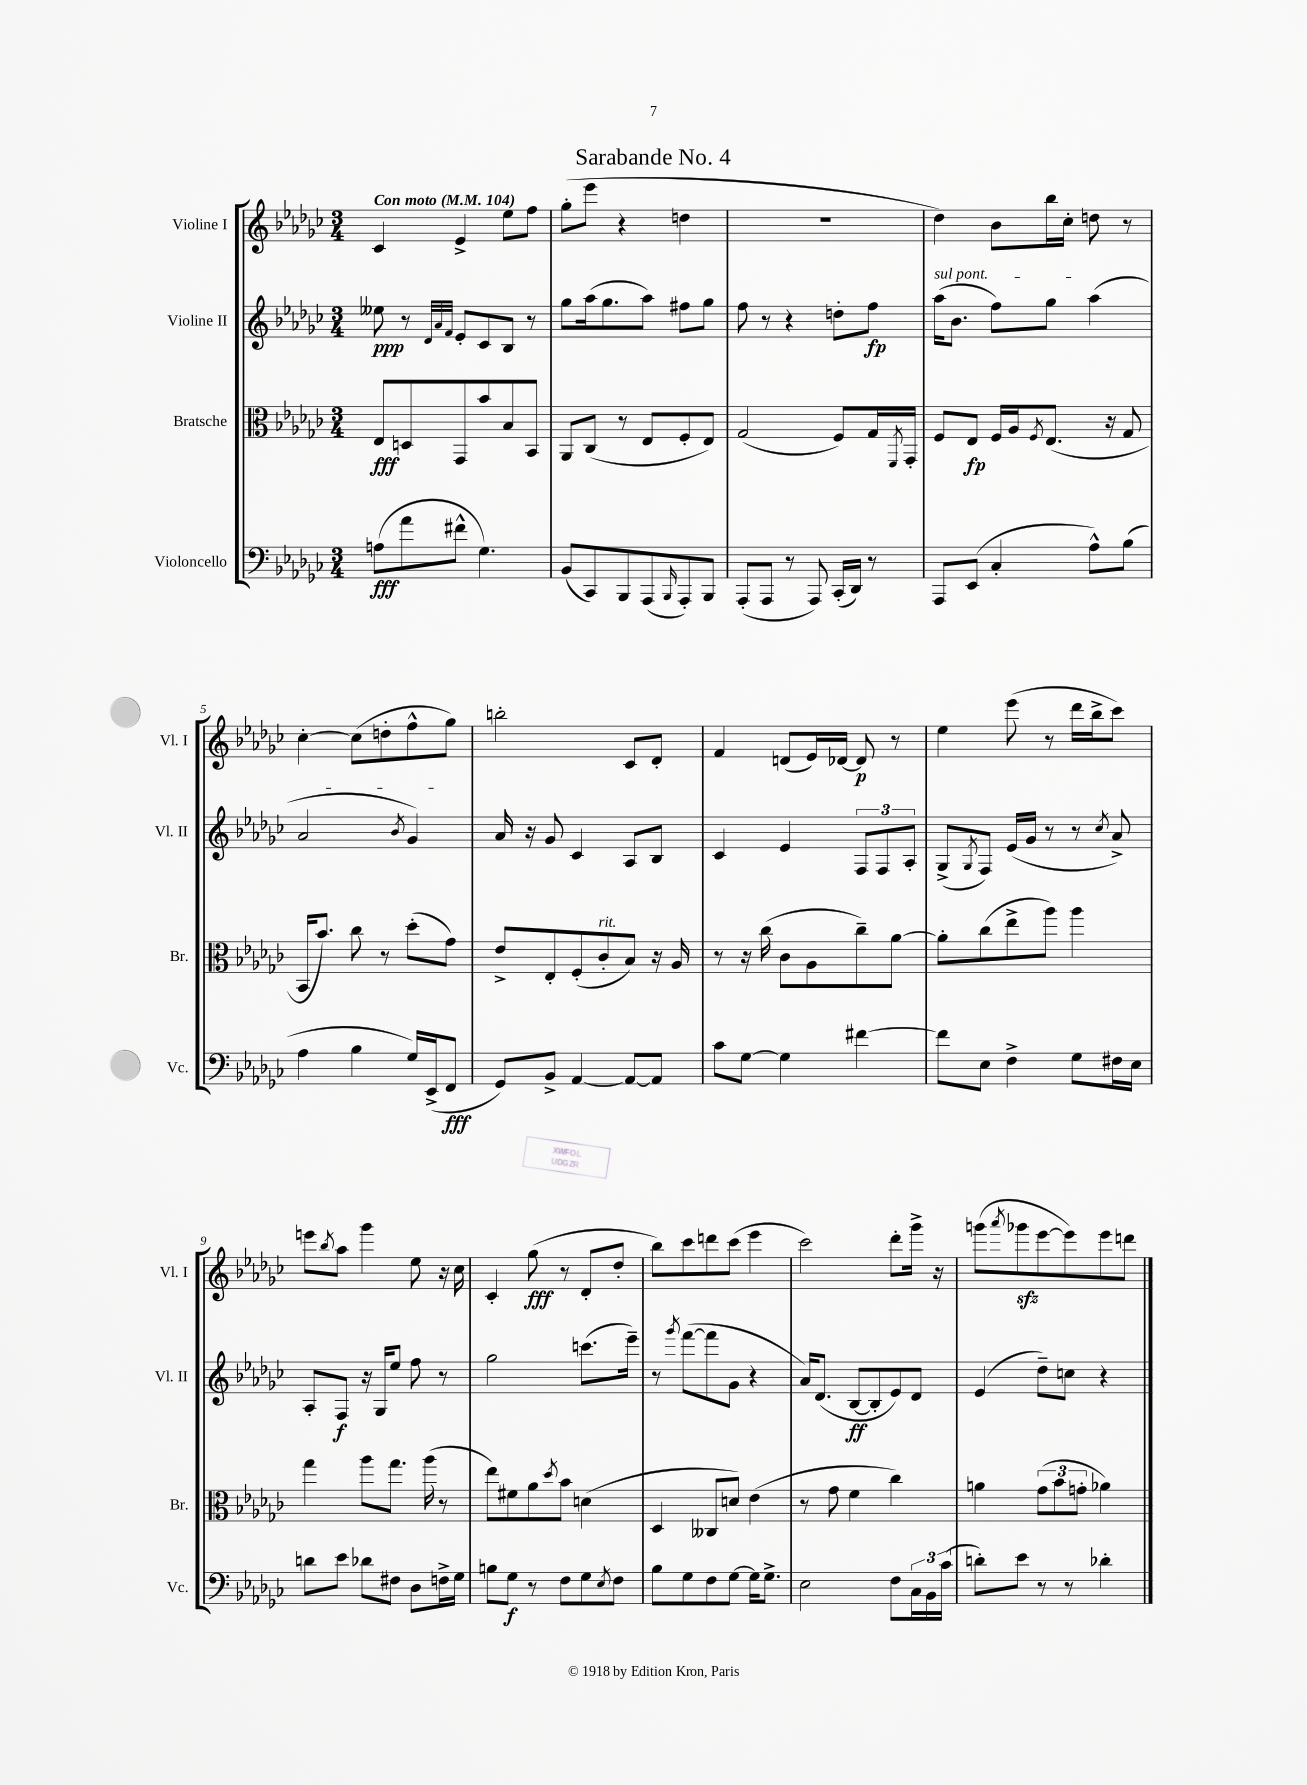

**kern	**dynam	**kern	**dynam	**kern	**dynam	**kern	**dynam
*part4	*part4	*part3	*part3	*part2	*part2	*part1	*part1
*staff4	*staff4	*staff3	*staff3	*staff2	*staff2	*staff1	*staff1
*I"Violoncello	*	*I"Bratsche	*	*I"Violine II	*	*I"Violine I	*
*I'Vc.	*	*I'Br.	*	*I'Vl. II	*	*I'Vl. I	*
*clefF4	*	*clefC3	*	*clefG2	*	*clefG2	*
*k[b-e-a-d-g-c-]	*	*k[b-e-a-d-g-c-]	*	*k[b-e-a-d-g-c-]	*	*k[b-e-a-d-g-c-]	*
*M3/4	*	*M3/4	*	*M3/4	*	*M3/4	*
*MM104	*	*MM104	*	*MM104	*	*MM104	*
=1	=1	=1	=1	=1	=1	=1	=1
!	!	!	!	!	!	!LO:TX:a:B:t=Con moto	!
(8An\L	fff	8E-/L	fff	8ee--X\	ppp	4c-/	.
8a-\	.	8Dn/	.	8r	.	.	.
.	.	.	.	32qqd-/LLL	.	.	.
.	.	.	.	32qqa-/	.	.	.
.	.	.	.	32qqf/JJJ	.	.	.
8f#X^^\J	.	8GG-/	.	8e-'/L	.	4e-^/	.
4.G-\)	.	8b-/	.	8c-/	.	.	.
.	.	8B-/	.	8B-/J	.	8ee-\L	.
.	.	8BB-/J	.	8r	.	8ff\J	.
=2	=2	=2	=2	=2	=2	=2	=2
(8BB-/L	.	8AA-/L	.	8gg-\L	.	(8gg-'\L	.
8CC-/)	.	(8C-/J	.	(16aa-\k	.	8eee-\J	.
.	.	.	.	8.gg-\	.	.	.
8BBB-/	.	8r	.	.	.	4r	.
(8AAA-/	.	8E-/L	.	8aa-\J)	.	.	.
16qqBBB-/	.	.	.	.	.	.	.
8AAA-'/)	.	8F'/	.	8ff#X\L	.	4ddn\	.
8BBB-/J	.	8E-/J)	.	8gg-\J	.	.	.
=3	=3	=3	=3	=3	=3	=3	=3
(8AAA-'/L	.	(2G-/	.	8ff\	.	2.r	.
8AAA-/J	.	.	.	8r	.	.	.
8r	.	.	.	4r	.	.	.
8AAA-/)	.	.	.	.	.	.	.
(16CC-'/LL	.	8F/L)	.	8ddn'\L	.	.	.
16DD-/JJ)	.	.	.	.	.	.	.
8r	.	16G-/L	.	8ff\J	fp	.	.
.	.	8qFF/	.	.	.	.	.
.	.	16GG-'/JJ	.	.	.	.	.
=4	=4	=4	=4	=4	=4	=4	=4
!	!	!	!	!LO:TX:a:i:t=sul pont.	!	!	!
8AAA-/L	.	8F/L	.	(16aa-\KL	.	4dd-\)	.
.	.	.	.	8.b-\J	.	.	.
(8EE-/J	.	8E-/J	fp	.	.	.	.
4C-'/	.	16F/LL	.	8ff\L)	.	8b-\L	.
.	.	16A-/J	.	.	.	.	.
.	.	8qF/	.	.	.	.	.
.	.	(8.E-/J	.	8gg-\J	.	16bb-\L	.
.	.	.	.	.	.	16cc-'\JJ	.
8A-^^\L)	.	.	.	(4aa-\	.	8ddn\	.
.	.	16r	.	.	.	.	.
(8B-\J	.	8G-/	.	.	.	8r	.
!!LO:LB:g=z
=5	=5	=5	=5	=5	=5	=5	=5
4A-\	.	16BB-/KL	.	2a-/	.	[4cc-'\	.
.	.	8.b-/J)	.	.	.	.	.
4B-\	.	8cc-\	.	.	.	(8cc-\L]	.
.	.	8r	.	.	.	8ddn'\	.
.	.	.	.	8qb-/	.	.	.
16G-/LL)	.	(8dd-'\L	.	4g-/)	.	8ff^^\	.
(16EE-^/J	.	.	.	.	.	.	.
8FF/J	fff	8g-\J)	.	.	.	8gg-\J)	.
=6	=6	=6	=6	=6	=6	=6	=6
8GG-/L)	.	8e-^/L	.	16a-/	.	2bbn'\	.
.	.	.	.	16r	.	.	.
8BB-^/J	.	8E-'/	.	8g-/	.	.	.
[4AA-/	.	(8F'/	.	4c-/	.	.	.
!	!	!LO:TX:a:i:t=rit.	!	!	!	!	!
.	.	8c-'/	.	.	.	.	.
8AA-/L_	.	8B-/J)	.	8A-/L	.	8c-/L	.
8AA-/J]	.	16r	.	8B-/J	.	8d-'/J	.
.	.	16A-/	.	.	.	.	.
=7	=7	=7	=7	=7	=7	=7	=7
8c-\L	.	8r	.	4c-/	.	4f/	.
[8G-\J	.	16r	.	.	.	.	.
.	.	(16cc-\	.	.	.	.	.
4G-\]	.	8c-\L	.	4e-/	.	(8dn/L	.
.	.	8A-\	.	.	.	16e-/L)	.
.	.	.	.	.	.	[16d-X/JJ	.
[4f#X\	.	8cc-~\)	.	12F/L	.	8d-/]	p
.	.	.	.	12F/	.	.	.
.	.	[8a-\J	.	.	.	8r	.
.	.	.	.	12A-'/J	.	.	.
=8	=8	=8	=8	=8	=8	=8	=8
8f#\L]	.	8a-'\L]	.	(8G-^/L	.	4ee-\	.
.	.	.	.	8qG-/	.	.	.
8E-\J	.	(8cc-\	.	8F/J)	.	.	.
4F^\	.	8ee-^\	.	(16e-/LL	.	(8eee-\	.
.	.	.	.	16g-/JJ	.	.	.
.	.	8aa-\J)	.	8r	.	8r	.
8G-\L	.	4aa-\	.	8r	.	16ddd-\LL	.
.	.	.	.	.	.	16bb-^\J	.
.	.	.	.	8qcc-/	.	.	.
16F#X\L	.	.	.	8a-^/)	.	8ccc-\J)	.
16E-\JJ	.	.	.	.	.	.	.
!!LO:LB:g=z
=9	=9	=9	=9	=9	=9	=9	=9
8dn\L	.	4gg-\	.	8A-'/L	.	8eeen\L	.
.	.	.	.	.	.	8qbb-/	.
8e-\J	.	.	.	8F/J	f	8aa-\J	.
8d-X\L	.	8aa-\L	.	16r	.	4ggg-\	.
.	.	.	.	16G-/KL	.	.	.
8F#X\J	.	8.gg-\J	.	8ee-/J	.	.	.
8D-\L	.	.	.	8ff\	.	8ee-\	.
.	.	(16aa-\	.	.	.	.	.
16Fn^\L	.	8r	.	8r	.	16r	.
16G-\JJ	.	.	.	.	.	16cc-\	.
=10	=10	=10	=10	=10	=10	=10	=10
8Bn\L	.	8ee-\L)	.	2gg-\	.	4c-'/	.
8G-\J	f	8f#X\	.	.	.	.	.
8r	.	8a-\	.	.	.	(8gg-\	fff
.	.	8qdd-/	.	.	.	.	.
8F\L	.	8b-\J	.	.	.	8r	.
8G-\	.	(4dn\	.	(8.cccn\L	.	8d-'/L	.
8qE-/	.	.	.	.	.	.	.
8F\J	.	.	.	.	.	8dd-'/J	.
.	.	.	.	16eee-~\Jk)	.	.	.
=11	=11	=11	=11	=11	=11	=11	=11
8B-\L	.	4D-/	.	8r	.	8bb-\L)	.
.	.	.	.	8qggg-/	.	.	.
8G-\	.	.	.	([8fff\L	.	8ccc-\	.
8F\	.	8C--X/L	.	8fff\]	.	8dddn\	.
[8G-\J	.	8dn/J)	.	8g-\J	.	(8ccc-\J	.
16G-\KL]	.	(4e-\	.	4r	.	4eee-\	.
8.G-^\J	.	.	.	.	.	.	.
=12	=12	=12	=12	=12	=12	=12	=12
2E-\	.	8r	.	16a-/KL)	.	2ccc-\)	.
.	.	.	.	(8.d-/J	.	.	.
.	.	8g-\	.	.	.	.	.
.	.	4f\	.	[8B-/L	ff	.	.
.	.	.	.	8B-'/]	.	.	.
8F\L	.	4cc-\)	.	8e-/)	.	8ddd-'\L	.
24C-\L	.	.	.	8d-/J	.	16ggg-^\Jk	.
24BB-\	.	.	.	.	.	.	.
.	.	.	.	.	.	16r	.
(24c-\JJ	.	.	.	.	.	.	.
=13	=13	=13	=13	=13	=13	=13	=13
8dn'\L)	.	4an\	.	(4e-/	.	(8gggn\L	.
.	.	.	.	.	.	8qaaa-/	.
8e-\J	.	.	.	.	.	8ggg-Xzz\	.
8r	.	(12g-\L	.	8dd-~\L)	.	[8eee-\	.
.	.	12b-\	.	.	.	.	.
8r	.	.	.	8ccn\J	.	8eee-\])	.
.	.	12gn'\J	.	.	.	.	.
4d-X'\	.	4a-X\)	.	4r	.	8eee-\	.
.	.	.	.	.	.	8dddn\J	.
==	==	==	==	==	==	==	==
*-	*-	*-	*-	*-	*-	*-	*-
